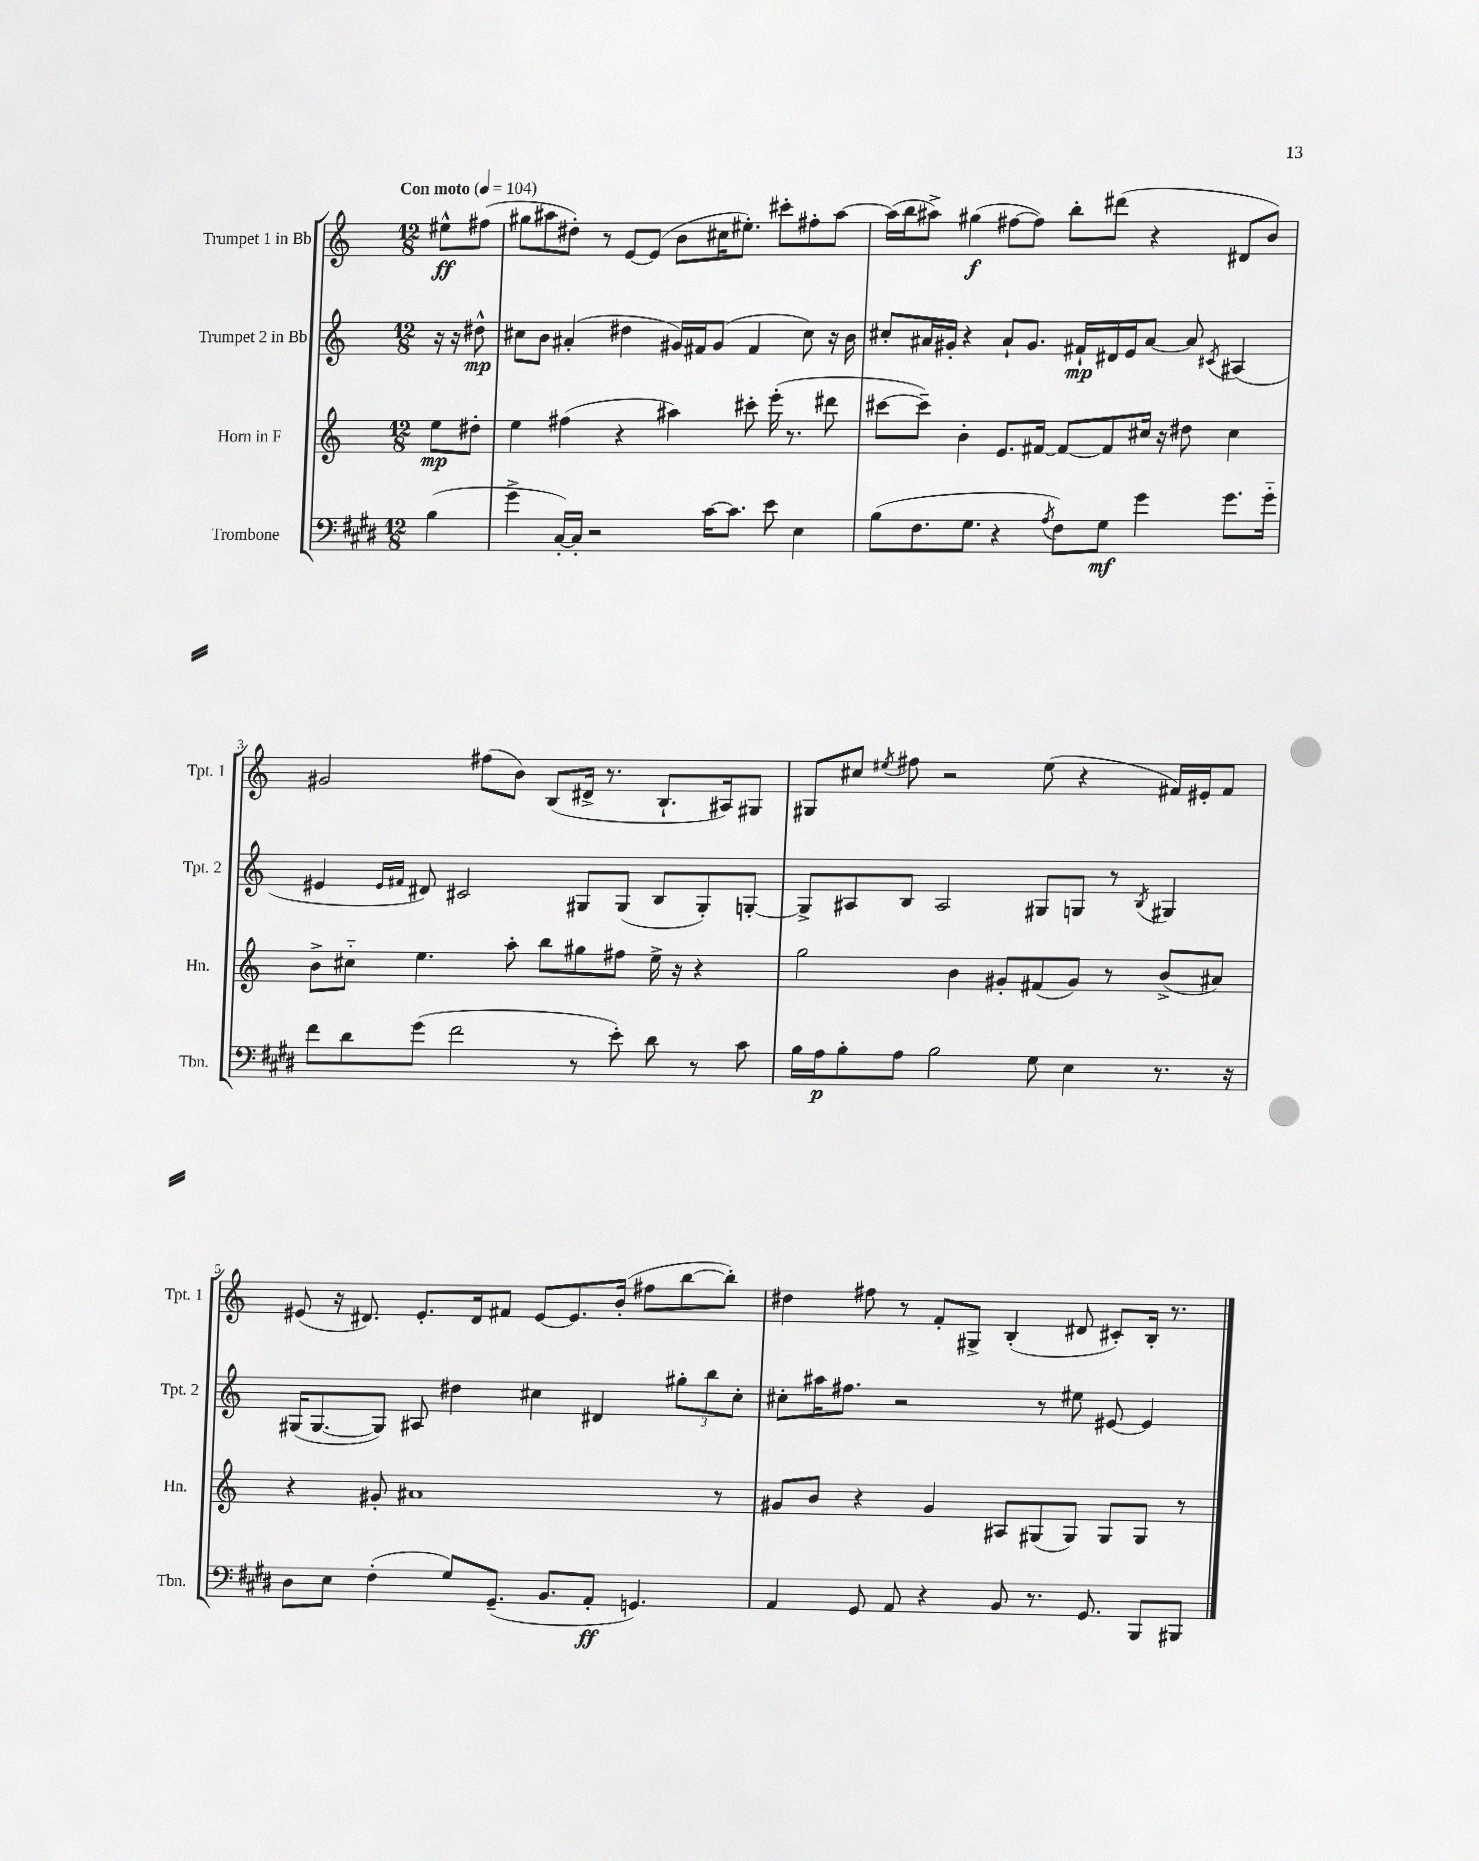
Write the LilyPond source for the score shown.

<<
\new StaffGroup <<
\new Staff = "s0" \with { instrumentName = "Trumpet 1 in Bb" shortInstrumentName = "Tpt. 1" } {
    \clef treble \key c \major \numericTimeSignature \time 12/8 \partial 4 \tempo "Con moto" 4 = 104
    \autoBeamOff eis''8[-^\ff fis''8]( |
    gis''8[ ais''8 dis''8]-.) r8 e'8[~ e'8]( b'8[ cis''16 eis''8.]-.) cis'''8[-. fis''8-. ais''8]~ |
    ais''16[( b''16 ais''8]->) gis''4\f( fis''8[~ fis''8]) b''8[-. dis'''8]( r4 dis'8[ b'8]) |
    gis'2 fis''8[( b'8]) b8[( dis'16]-> r8. b8.[-! ais16) gis8] |
    gis8[ cis''8] \acciaccatura { eis''8 } fis''8 r2 eis''8( r4 fis'16[) eis'16-. fis'8] |
    eis'8( r16 dis'8.) eis'8.[-. dis'16 fis'8] eis'8[~ eis'8. b'16]-.( fis''8[ b''8~ b''8]-.) |
    dis''4 fis''8 r8 f'8[-. gis8]-> b4-.( dis'8 cis'8[-.) b16]-. r8. \bar "|." |
}
\new Staff = "s1" \with { instrumentName = "Trumpet 2 in Bb" shortInstrumentName = "Tpt. 2" } {
    \clef treble \key c \major \numericTimeSignature \time 12/8 \partial 4
    \autoBeamOff r16 r16 dis''8-^\mp |
    cis''8[ b'8] ais'4-.( dis''4 gis'16[) fis'16 gis'8]( fis'4 cis''8) r16 b'16 |
    cis''8[-. ais'16 gis'16]-. r4 ais'8[-! gis'8.] fis'16[-!\mp dis'16 e'16 ais'8]~ ais'8 \acciaccatura { cis'8 } ais4( |
    eis'4 \grace { eis'16[ fis'16] } dis'8) cis'2 gis8[ gis8]( b8[ gis8-.) g8]~-. |
    g8[-> ais8 b8] ais2 gis8[ g8] r8 \acciaccatura { b8 } gis4 |
    gis16[( gis8.~ gis8]) ais8 dis''4 cis''4 dis'4 \tuplet 3/2 { gis''8[-. b''8 cis''8]-. } |
    cis''8[-. ais''16 fis''8.] r2 r8 eis''8 eis'8~ eis'4 \bar "|." |
}
\new Staff = "s2" \with { instrumentName = "Horn in F" shortInstrumentName = "Hn." } {
    \clef treble \key c \major \numericTimeSignature \time 12/8 \partial 4
    \autoBeamOff e''8[\mp dis''8]-. |
    e''4 fis''4( r4 ais''4) cis'''8-. e'''16-.( r8. dis'''8 |
    cis'''8[~ cis'''8]--) b'4-. e'8.[ fis'16]~ fis'8[~ fis'8 cis''16] r16 dis''8 cis''4 |
    b'8[-> cis''8]-_ e''4. a''8-. b''8[ gis''8 fis''8] e''16-> r16 r4 |
    g''2 b'4 gis'8[-. fis'8( gis'8]) r8 b'8[->( ais'8]) |
    r4 gis'8-. ais'1 r8 |
    gis'8[ b'8] r4 gis'4 ais8[ gis8( gis8]) gis8[ gis8] r8 \bar "|." |
}
\new Staff = "s3" \with { instrumentName = "Trombone" shortInstrumentName = "Tbn." } {
    \clef bass \key e \major \numericTimeSignature \time 12/8 \partial 4
    \autoBeamOff b4( |
    gis'4-> cis16[~-.) cis16]-. r2 cis'16[~ cis'8.] e'8 e4 |
    b8[( fis8. gis8.] r4 \acciaccatura { a8 } fis8[) gis8]\mf gis'4 gis'8.[ gis'16]-_ |
    fis'8[ dis'8 gis'8]( fis'2 r8 e'8-.) dis'8 r8 cis'8 |
    b16[ a16\p b8-. a8] b2 gis8 e4 r8. r16 |
    dis8[ e8] fis4-.( gis8[) gis,8.]--( b,8.[ a,8]-.\ff g,4.) |
    a,4 gis,8 a,8 r4 b,8 r8. gis,8. b,,8[ bis,,8] \bar "|." |
}
>>
>>
